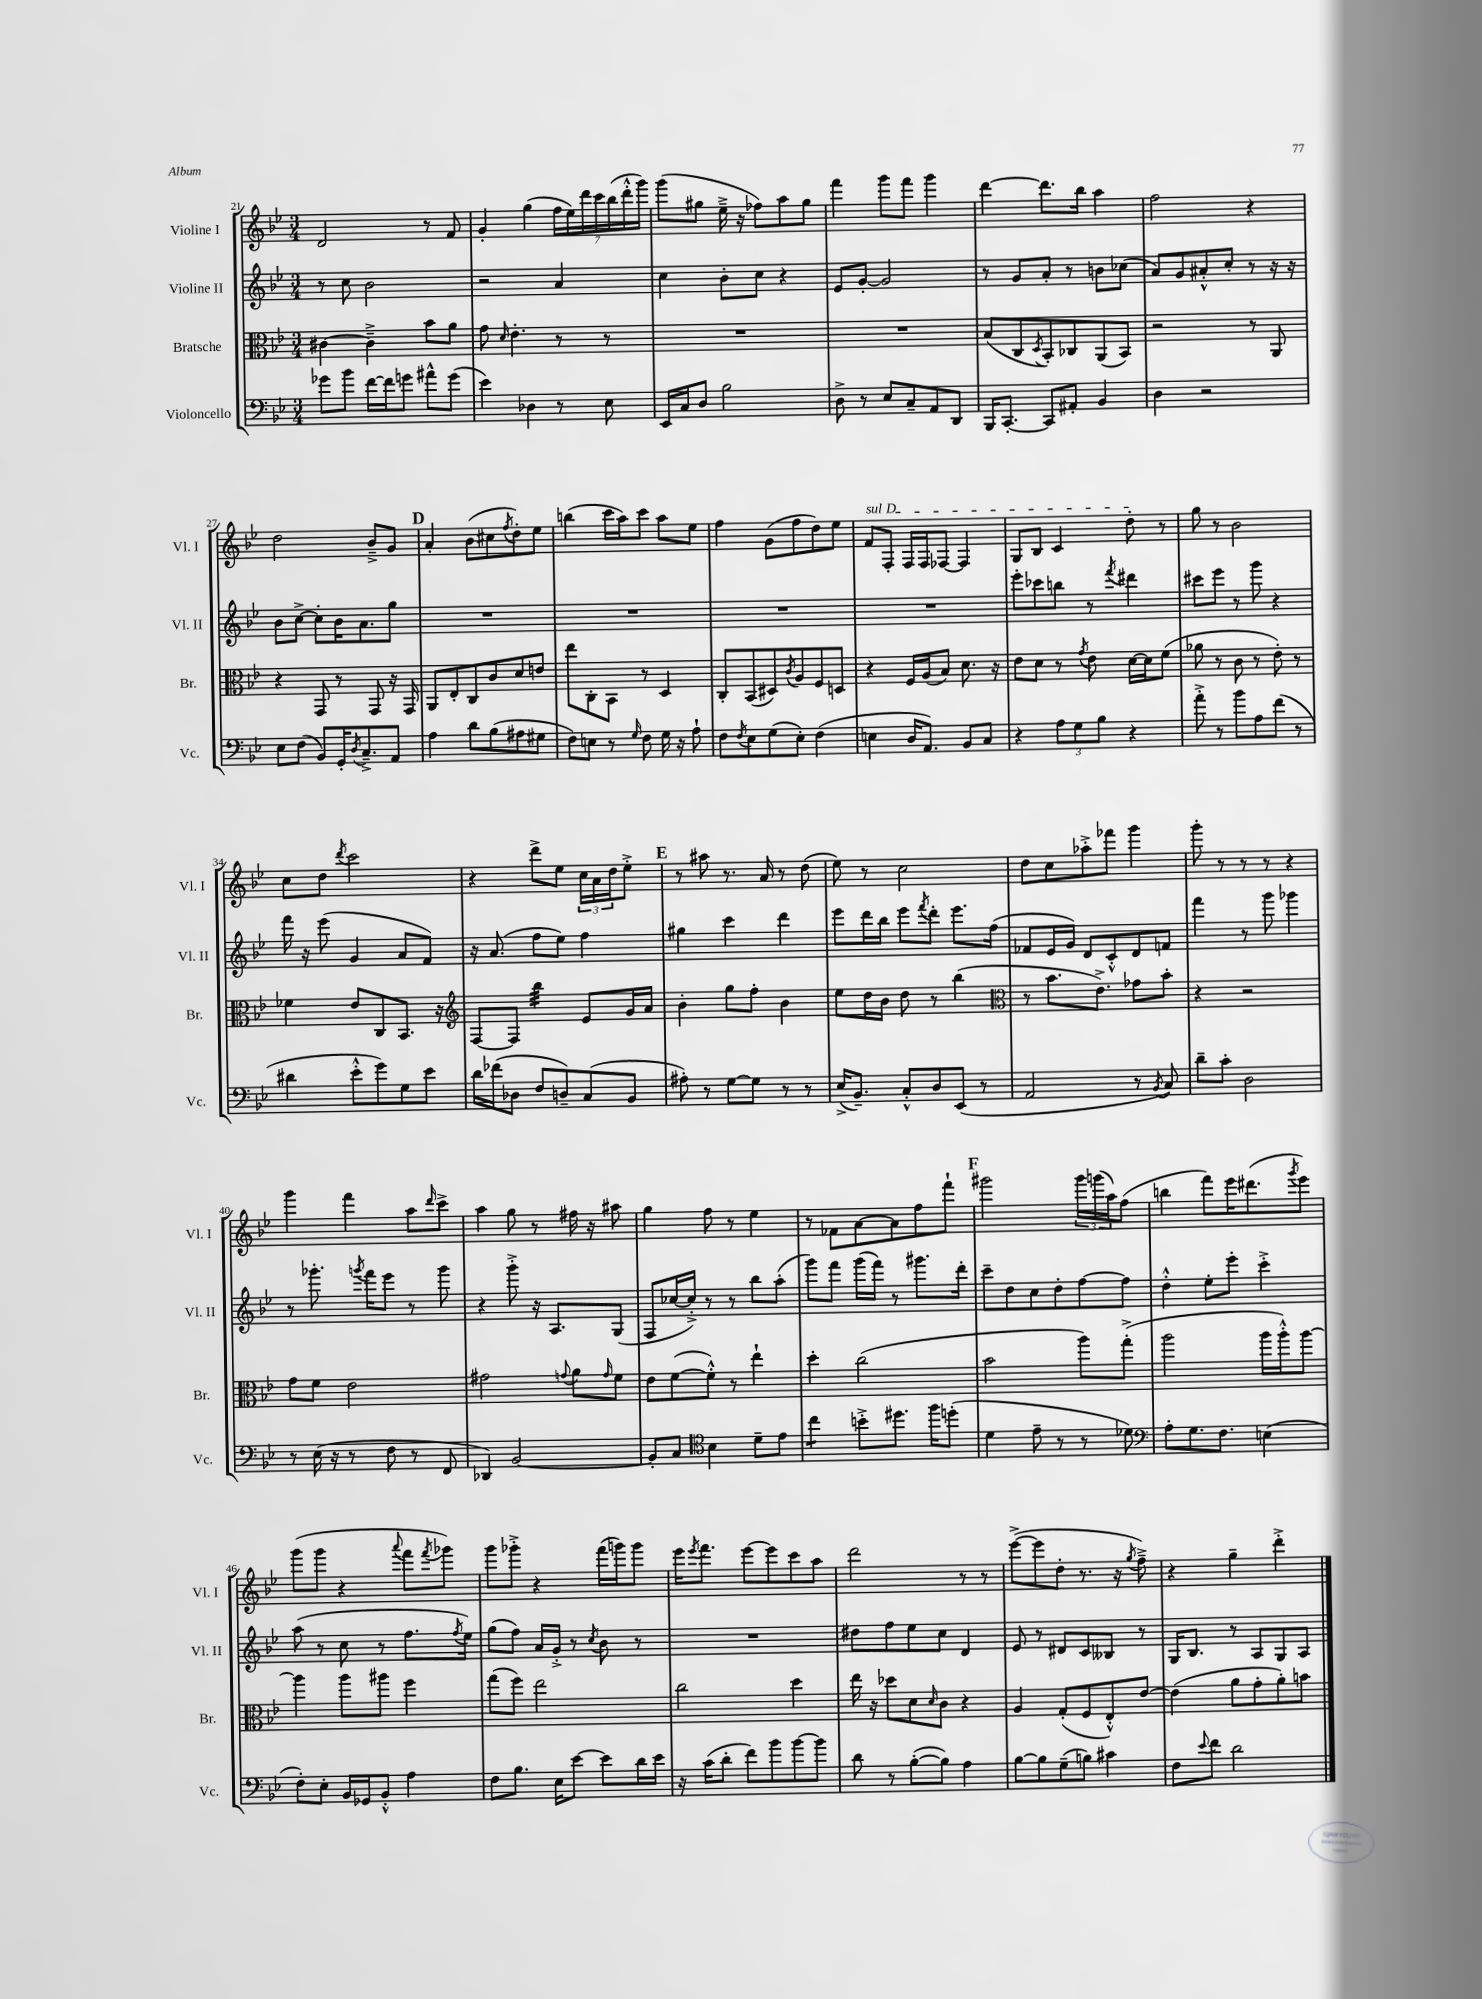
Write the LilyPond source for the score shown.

<<
\new StaffGroup <<
\new Staff = "s0" \with { instrumentName = "Violine I" shortInstrumentName = "Vl. I" } {
    \clef treble \key bes \major \numericTimeSignature \time 3/4
    d'2 r8 f'8 |
    g'4-. g''4( \tuplet 7/4 { f''16 ees''16) d'''16 c'''16 bes''16( d'''16-.-^ g'''16) } |
    g'''8( gis''8 ees''16---> r16 fes''8) a''8 gis''8 |
    f'''4 g'''8 f'''8 g'''4 |
    d'''4~ d'''8. bes''16 a''4 |
    f''2 r4 |
    d''2 bes'8---> g'8 |
    \mark \markup { \bold "D" } a'4-. bes'8( cis''8 \acciaccatura { f''8 } d''8-.) ees''8 |
    b''4( c'''16 a''16) c'''8 a''8 ees''8 |
    f''4 g'8( f''8 d''8) ees''8 |
    \once \override TextSpanner.bound-details.left.text = \markup { \italic "sul D" } f'8\startTextSpan f8-. f16 f16 fes8~ fes4 |
    g8 bes8 c'4 d''8-.\stopTextSpan r8 |
    g''8 r8 bes'2 |
    c''8 d''8 \acciaccatura { d'''8 } c'''2 |
    r4 d'''8-> ees''8 \tuplet 3/2 { c''16 a'16 d''16 } ees''8-.-> |
    \mark \markup { \bold "E" } r8 ais''8 r8. a'16 r8 d''8( |
    ees''8) r8 c''2 |
    d''8 c''8 aes''8-.-> fes'''8 g'''4 |
    g'''8-. r8 r8 r8 r4 |
    g'''4 f'''4 a''8 \grace { d'''16 } c'''8-> |
    a''4 g''8 r8 fis''16 r16 ais''8 |
    g''4 f''8 r8 ees''4 |
    r8 fes'8 a'8~ a'8 f''8 f'''8-! |
    \mark \markup { \bold "F" } gis'''2 \tuplet 3/2 { gis'''16 g'''16( a''16) } f''8( |
    b''4 f'''8) ees'''16 dis'''8.( \acciaccatura { g'''8 } ees'''8) |
    g'''8( g'''8 r4 \appoggiatura { a'''8 } f'''8 \acciaccatura { f'''8 } ges'''8) |
    g'''8 ges'''8-.-> r4 f'''16( g'''16) g'''8 |
    ees'''16 \acciaccatura { ees'''8 } f'''8. ees'''8~ ees'''8 c'''8 a''8 |
    d'''2 r8 r8 |
    ees'''8~->( ees'''8 d''8-. r8. r16 \acciaccatura { g''8 } f''8--->) |
    r4 g''4-- d'''4-.-> \bar "|." |
}
\new Staff = "s1" \with { instrumentName = "Violine II" shortInstrumentName = "Vl. II" } {
    \clef treble \key bes \major \numericTimeSignature \time 3/4
    r8 c''8 bes'2 |
    r2 a'4 |
    c''4 bes'8-. c''8 r4 |
    ees'8 g'8~-. g'2 |
    r8 g'8 a'8-. r8 b'8 ces''8( |
    a'8) g'8 ais'8-.-^ c''8-. r8 r16 r16 |
    bes'8 c''8~-> c''8-. bes'16 a'8. g''8 |
    \mark \markup { \bold "D" } R2. |
    R2. |
    R2. |
    R2. |
    ees'''8-. ces'''8 b''8 r8 \acciaccatura { f'''8 } dis'''4 |
    cis'''8 ees'''8 r8 g'''8 r4 |
    f'''16 r16 ees'''8( g'4 a'8 f'8) |
    r16 a'8.( f''8 ees''8) f''4 |
    \mark \markup { \bold "E" } gis''4 c'''4 d'''4 |
    ees'''8 d'''16 bes''16 ees'''8 \acciaccatura { f'''8 } d'''8-. ees'''8. f''16( |
    fes'8 ees'16 g'16) d'8 c'8-.-^ d'8 f'8 |
    f'''4 r8 g'''8 ges'''4 |
    r8 ges'''8.-. \acciaccatura { g'''8 } f'''16 ees'''8 r8 g'''8 |
    r4 g'''8-.-> r16 a8. g8( |
    f8 ces''16~ ces''16-.->) r8 r8 bes''8 a''8-.( |
    g'''8) f'''8 g'''16( f'''16) r8 gis'''8. d'''16-. |
    \mark \markup { \bold "F" } c'''8-- d''8 c''8 d''8-. f''8~ f''8 |
    d''4-.-^ ees''8-. ees'''8-. c'''4-.-> |
    a''8( r8 c''8 r8 f''8. \acciaccatura { f''8 } ees''16) |
    g''8( f''8) a'16 g'16-.-> r8 \acciaccatura { c''8 } bes'8 r8 |
    R2. |
    dis''8 f''8 ees''8 c''8 d'4 |
    ees'8 r8 dis'8 c'8 beses8 r8 |
    g16 bes8. r8 a8 g8 a8 \bar "|." |
}
\new Staff = "s2" \with { instrumentName = "Bratsche" shortInstrumentName = "Br." } {
    \clef alto \key bes \major \numericTimeSignature \time 3/4
    cis'4~ cis'4---> bes'8 a'8 |
    g'8 \grace { d'16 } ees'4.-. r8 r8 |
    R2. |
    R2. |
    bes8( c8 \acciaccatura { d8 } bes,8-.) ces8 a,8( bes,8) |
    r2 r8 a,8 |
    r4 g,8 r8 g,8 r16 g,16 |
    \mark \markup { \bold "D" } a,8 ees8-. c8 c'8 d'8 e'8 |
    ees''8 c8-. bes,8 r8 d4 |
    c8-. bes,8( dis8) \acciaccatura { c'8 } a8 f8 d8 |
    r4 f16 a16( bes8) d'8. r16 |
    ees'8 d'8 r8 \acciaccatura { g'8 } ees'8 d'16~ d'16 f'8( |
    aes'8 r8 c'8 r8 ees'8-.) r8 |
    fes'4 ees'8 c8 bes,8. r16 |
    \clef treble f8~ f8 bes''4:32 ees'8 g'16 a'16 |
    \mark \markup { \bold "E" } bes'4-. g''8 f''8-. bes'4 |
    ees''8 d''16 bes'16 d''8 r8 bes''4( |
    \clef alto r8 bes'8. ees'8.->) ges'8 bes'8-. |
    r4 r2 |
    g'8 f'8 ees'2 |
    gis'2 \appoggiatura { g'8 } a'8 \grace { g'16 } f'8 |
    ees'8 f'8~( f'8-.-^) r8 ees''4-! |
    d''4-. c''2( |
    \mark \markup { \bold "F" } bes'2 a''8) g''8-.->( |
    a''2 a''16 a''16-.-^) a''8~ |
    a''4 a''8 ais''8 f''4 |
    g''8( f''8) ees''2 |
    c''2 d''4 |
    ees''16 r16 des''8 d'8 \grace { d'16 } c'8 r4 |
    a4 g8-.( f8 ees8-.-^) ees'8~ |
    ees'4( a'8 g'8-. a'8-.) b'8 \bar "|." |
}
\new Staff = "s3" \with { instrumentName = "Violoncello" shortInstrumentName = "Vc." } {
    \clef bass \key bes \major \numericTimeSignature \time 3/4
    ges'8 bes'8 f'16~ f'16 g'8 ais'8-^ g'8( |
    ees'4) des4 r8 ees8 |
    ees,16 c16 d8 bes2 |
    d8-> r8 ees8 c8-- a,8 d,8 |
    bes,,16 c,8.~-. c,8 ais,8-. bes,4 |
    d4 r2 |
    ees8 f8( bes,8) g,16-. \acciaccatura { d8 } c8.---> a,8 |
    \mark \markup { \bold "D" } a4 d'8 bes8( ais8 gis8 |
    f8) e8 r8 \grace { g16 } f8 g16 r16 a8-! |
    f8 \acciaccatura { f8 } ees8 g8( ees8-.) f4( |
    e4 d16 a,8.) bes,8 c8 |
    r4 \tuplet 3/2 { a8 g8 bes8 } r4 |
    a'8-.-> r8 bes'8 a8 f'8( r8 |
    dis'4 ees'8-.-^ g'8) g8 ees'8 |
    d'16 fes'16( des8 f8 d8--) c8( bes,8 |
    \mark \markup { \bold "E" } ais8-.) r8 g8~ g8 r8 r8 |
    ees16->( bes,8.--) c8-.-^ d8 ees,8( r8 |
    a,2 r8 \acciaccatura { bes,8 } c8) |
    d'8-- c'8-. d2 |
    r8 ees16( r16 r8 f8 r8 f,8 |
    des,4) bes,2~ |
    bes,8-. c8 \clef tenor bes4 d'8-- ees'8 |
    c''4:8 b'8-.-> dis''8. f''16 d''8-.( |
    \mark \markup { \bold "F" } d'4 ees'8-- r8 r8 des'8) |
    \clef bass a8-. g8. f8. e4( |
    f8-.) ees8-. bes,16 ges,16 bes,8-.-^ a4 |
    f8 bes8. ees16 ees'8~ ees'8 d'16 ees'16 |
    r16 c'16( d'8-. f'8) bes'8 bes'8~ bes'8 |
    d'8 r8 bes8~-.( bes8) a4 |
    bes8~ bes8 g8--( b8) cis'4 |
    f8 \appoggiatura { ees'8 } f'8 d'2 \bar "|." |
}
>>
>>
\layout { \context { \Score currentBarNumber = #21 } }
